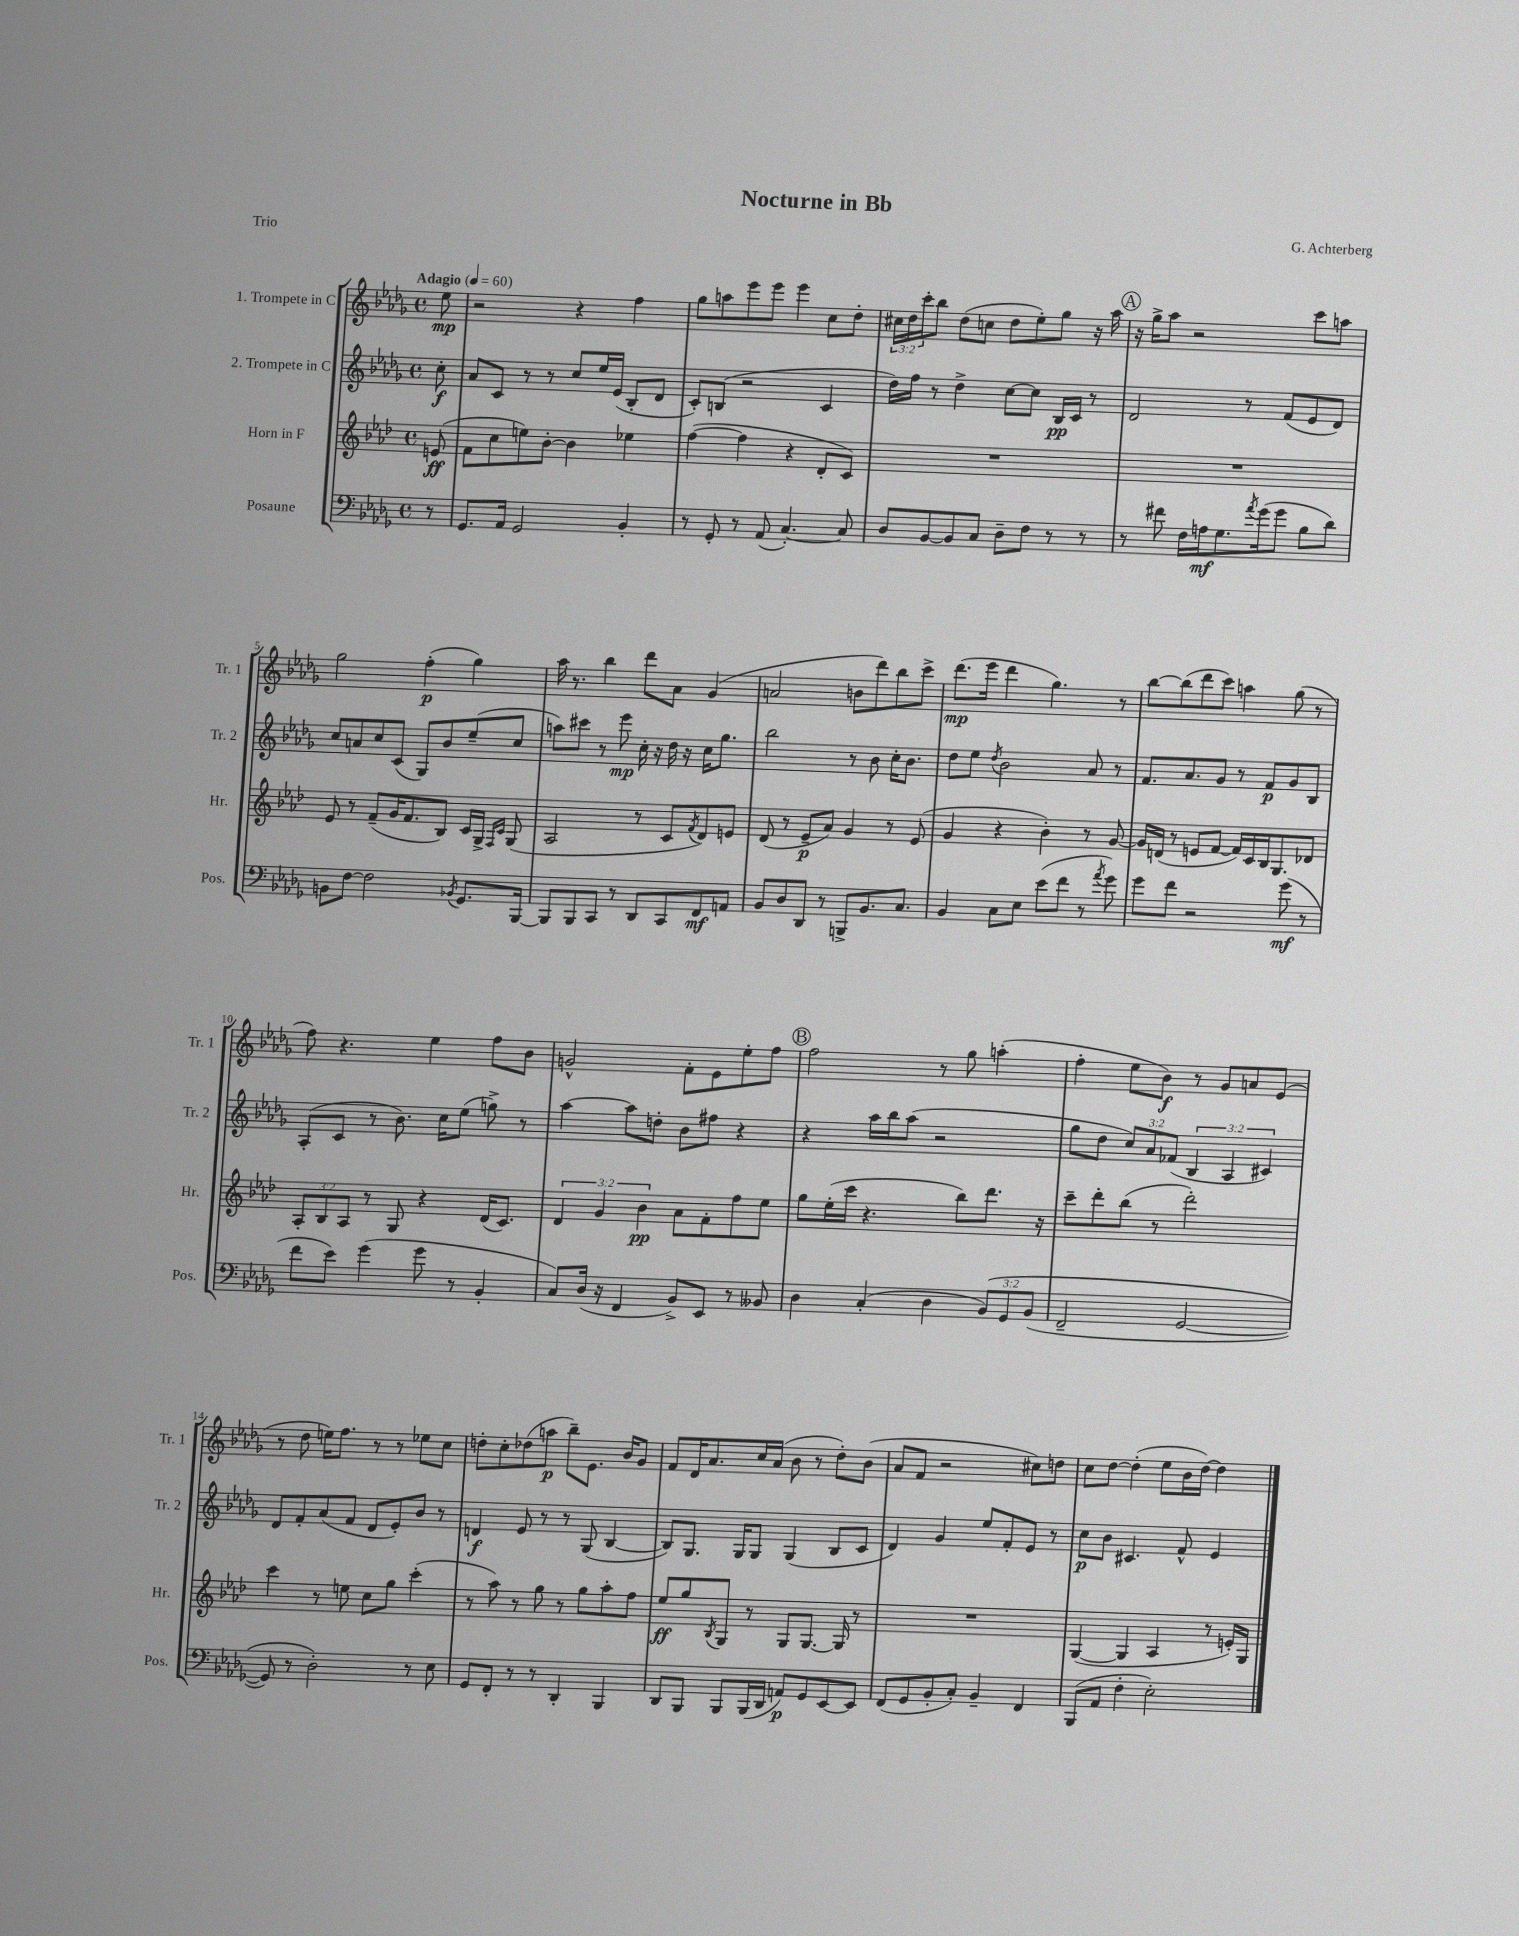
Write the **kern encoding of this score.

**kern	**kern	**kern	**kern
*staff4	*staff3	*staff2	*staff1
*clefF4	*clefG2	*clefG2	*clefG2
*k[b-e-a-d-g-]	*k[b-e-a-d-]	*k[b-e-a-d-g-]	*k[b-e-a-d-g-]
*M4/4	*M4/4	*M4/4	*M4/4
*met(c)	*met(c)	*met(c)	*met(c)
*MM60	*MM60	*MM60	*MM60
8r	(8e	8cc'	8ee-
=	=	=	=
8.GG-	8f	8a-	2r
.	8cc	8c	.
16AA-	.	.	.
2GG-	8ee)	8r	.
.	[8b-'	8r	.
.	4b-]	8cc	4r
.	.	16ee-	.
.	.	(16e-	.
4BB-'	4ee-	8B-'	4ff
.	.	8d-	.
=	=	=	=
8r	([4ff	8c')	8gg-
8GG-'	.	(8B	8aa
8r	4ff]	2r	8eee-
(8AA-	.	.	8eee-
[4.C')	4r	.	4eee-
.	8d-'	4c	8cc
8C]	8c)	.	8dd-'
=	=	=	=
8D-	1r	16dd-)	24cc#
.	.	.	24dd-
.	.	16ff	.
.	.	.	24ccc'
[8BB-	.	8r	8bb-
8BB-]	.	4dd-^	(8dd-
8C	.	.	8cc
8D-~	.	[8cc	8dd-
8F	.	8cc]	8ee-')
8r	.	16B-	8gg-
.	.	16c	.
8r	.	8r	16r
.	.	.	16aa-
=	=	=	=
8r	1r	2d-	16r
.	.	.	16gg-^
8f#	.	.	8aa-
16F	.	.	2r
16A	.	.	.
8.G-	.	.	.
.	.	8r	.
8qa-	.	.	.
(16g-	.	.	.
8g-	.	(8f	.
8B-	.	8e-	8ccc
8d-)	.	8d-)	8aa
=	=	=	=
8BB	8e-	8cc	2gg-
[8F	8r	8a	.
2F]	(8f~	8cc	.
.	16g	(8c	.
.	8.f	.	.
.	.	8G-)	(4ff'
.	8B-)	8b-	.
8qBB-	.	.	.
8.GG-	16c	(8ee-~	4gg-)
.	16G^	.	.
.	16qqF	.	.
.	16qqc	.	.
.	(8G	8cc	.
[16BBB-	.	.	.
=	=	=	=
8BBB-]	2A-	8aa)	16aa-
.	.	.	8.r
8BBB-	.	8ccc#	.
8CC	.	8r	4bb-
8r	.	8eee-	.
8DD-	8r	16cc'	8ddd-
.	.	16r	.
8CC	8c	16dd-	8a-
.	.	16r	.
.	8qf	.	.
8FF	8d-)	16cc	(4g-
.	.	8.gg-	.
8AA	8e	.	.
=	=	=	=
8BB-	(8d-	2bb-	2a
8D-	8r	.	.
8DD-	8e-~	.	.
8r	8a-)	.	.
8BBB^	4g	8r	8b
8.BB-	.	8b-	8ddd-)
.	8r	16cc'	8bb-
8.C	.	8.b-	.
.	(8e-	.	8ccc^
=	=	=	=
4BB-	4g	8dd-	(8.ddd-
.	.	8ee-	.
.	.	.	16eee-
.	.	8qdd-	.
8C	4r	2b-	4ddd-
8E-	.	.	.
(8e-	4b-')	.	4.gg-)
8f	.	.	.
8r	8r	8a-	.
8qa-	.	.	.
8g-)	[8g	8r	8r
=	=	=	=
8g-	16g]	8.f	[8bb-
.	(16d	.	.
8f	8r	.	(8bb-]
.	.	8.a-	.
2r	8e	.	8ddd-
.	[8f	8g-	8ccc)
.	16f])	8r	4aa
.	16c	.	.
.	16B-	8f	.
.	8.G	.	.
(8g-	.	8g-	(8gg-
8r	8d-	8B-	8r
=	=	=	=
8f	12A-'	(8A-'	8ff)
.	12B-	.	.
8e-)	.	8c	4.r
.	12A-	.	.
(4g-	8r	8r	.
.	8G	8.b-)	.
8g-	4r	.	4ee-
.	.	16cc	.
8r	.	(8ee-	.
4BB-'	(16d-	8gg^)	8ff
.	8.c)	.	.
.	.	8r	8b-
=	=	=	=
8C)	6d-	[4aa-	2g^^
(16D-	.	.	.
.	6g	.	.
16r	.	.	.
4FF	.	8aa-]	.
.	6b-	.	.
.	.	8dd'	.
8BB-^)	8a-	8b-	8f'
8EE-	8f'	8ff#	8e-
8r	8ff	4r	8ee-'
8BB--	8ee-	.	8ff
=	=	=	=
4D-	8gg	4r	2ff
.	(16ee-'	.	.
.	16ccc	.	.
(4C'	4.r	16aa-	.
.	.	16bb-	.
.	.	(8aa-	.
4D-	.	2r	8r
.	8bb-)	.	8gg-
&(12BB-)	8.ddd-	.	(4aa'
12GG-	.	.	.
(12BB-	.	.	.
.	16r	.	.
=	=	=	=
2FF~	8ccc~	8gg-	4ff'
.	8ddd-'	8dd-	.
.	(8bb-	12cc)	8ee-
.	.	12a-	.
.	8r	.	8b-)
.	.	(12f-	.
[2GG-	2ddd-')	6B-	8r
.	.	.	8g-
.	.	6A-	.
.	.	.	8a
.	.	6c#)	.
.	.	.	(8e-
=	=	=	=
8GG-])	4ccc	8d-	8r
8r	.	8f'	8dd-
2D-'&)	8r	(8a-	16ee)
.	.	.	8.ff
.	8ee	8f	.
.	8cc	8d-	8r
.	8gg	8e-')	8r
8r	(4ccc'	8b-	8ee-
8E-	.	8r	8cc
=	=	=	=
8GG-	8r	4d	8dd'
8FF'	8aa-)	.	8cc'
8r	8r	8e-	(8dd-
8r	8gg	8r	8aa
4DD-'	8r	8r	8bb-~)
.	8gg	(8G-	8.e-
4BBB-	8aa-'	[4B-	.
.	.	.	16b-
.	8ff	.	8g-
=	=	=	=
8DD-	8ee-	8B-])	8f
8BBB-	8gg	8.G-	16d-
.	.	.	8.a-
.	8qB-	.	.
8BBB-	8G	.	.
.	.	16G-	.
(16BBB-	8r	8G-	16cc
16DD-	.	.	(16a-
8AA)	8G	(4G-	8b-
8GG-	[8.G	.	8r
[8EE-	.	8B-	8dd-')
.	16G]	.	.
8EE-]	8r	8c	(8b-
=	=	=	=
(8FF	1r	4d-)	8a-
8GG-	.	.	8f
8BB-'	.	4g-	2r
8C')	.	.	.
4BB-~	.	8ee-	.
.	.	8f'	.
4FF	.	8e-	8cc#)
.	.	8r	8dd
=	=	=	=
(8BBB-	([4G	8cc	8cc
8AA-	.	8b-	[8dd-
4F'	4G]	4.c#	(4dd-']
2E-')	4A-	.	8ee-
.	.	8f^^	16b-
.	.	.	[16dd-)
.	8r	4e-	4dd-]
.	16e')	.	.
.	16G	.	.
==	==	==	==
*-	*-	*-	*-
